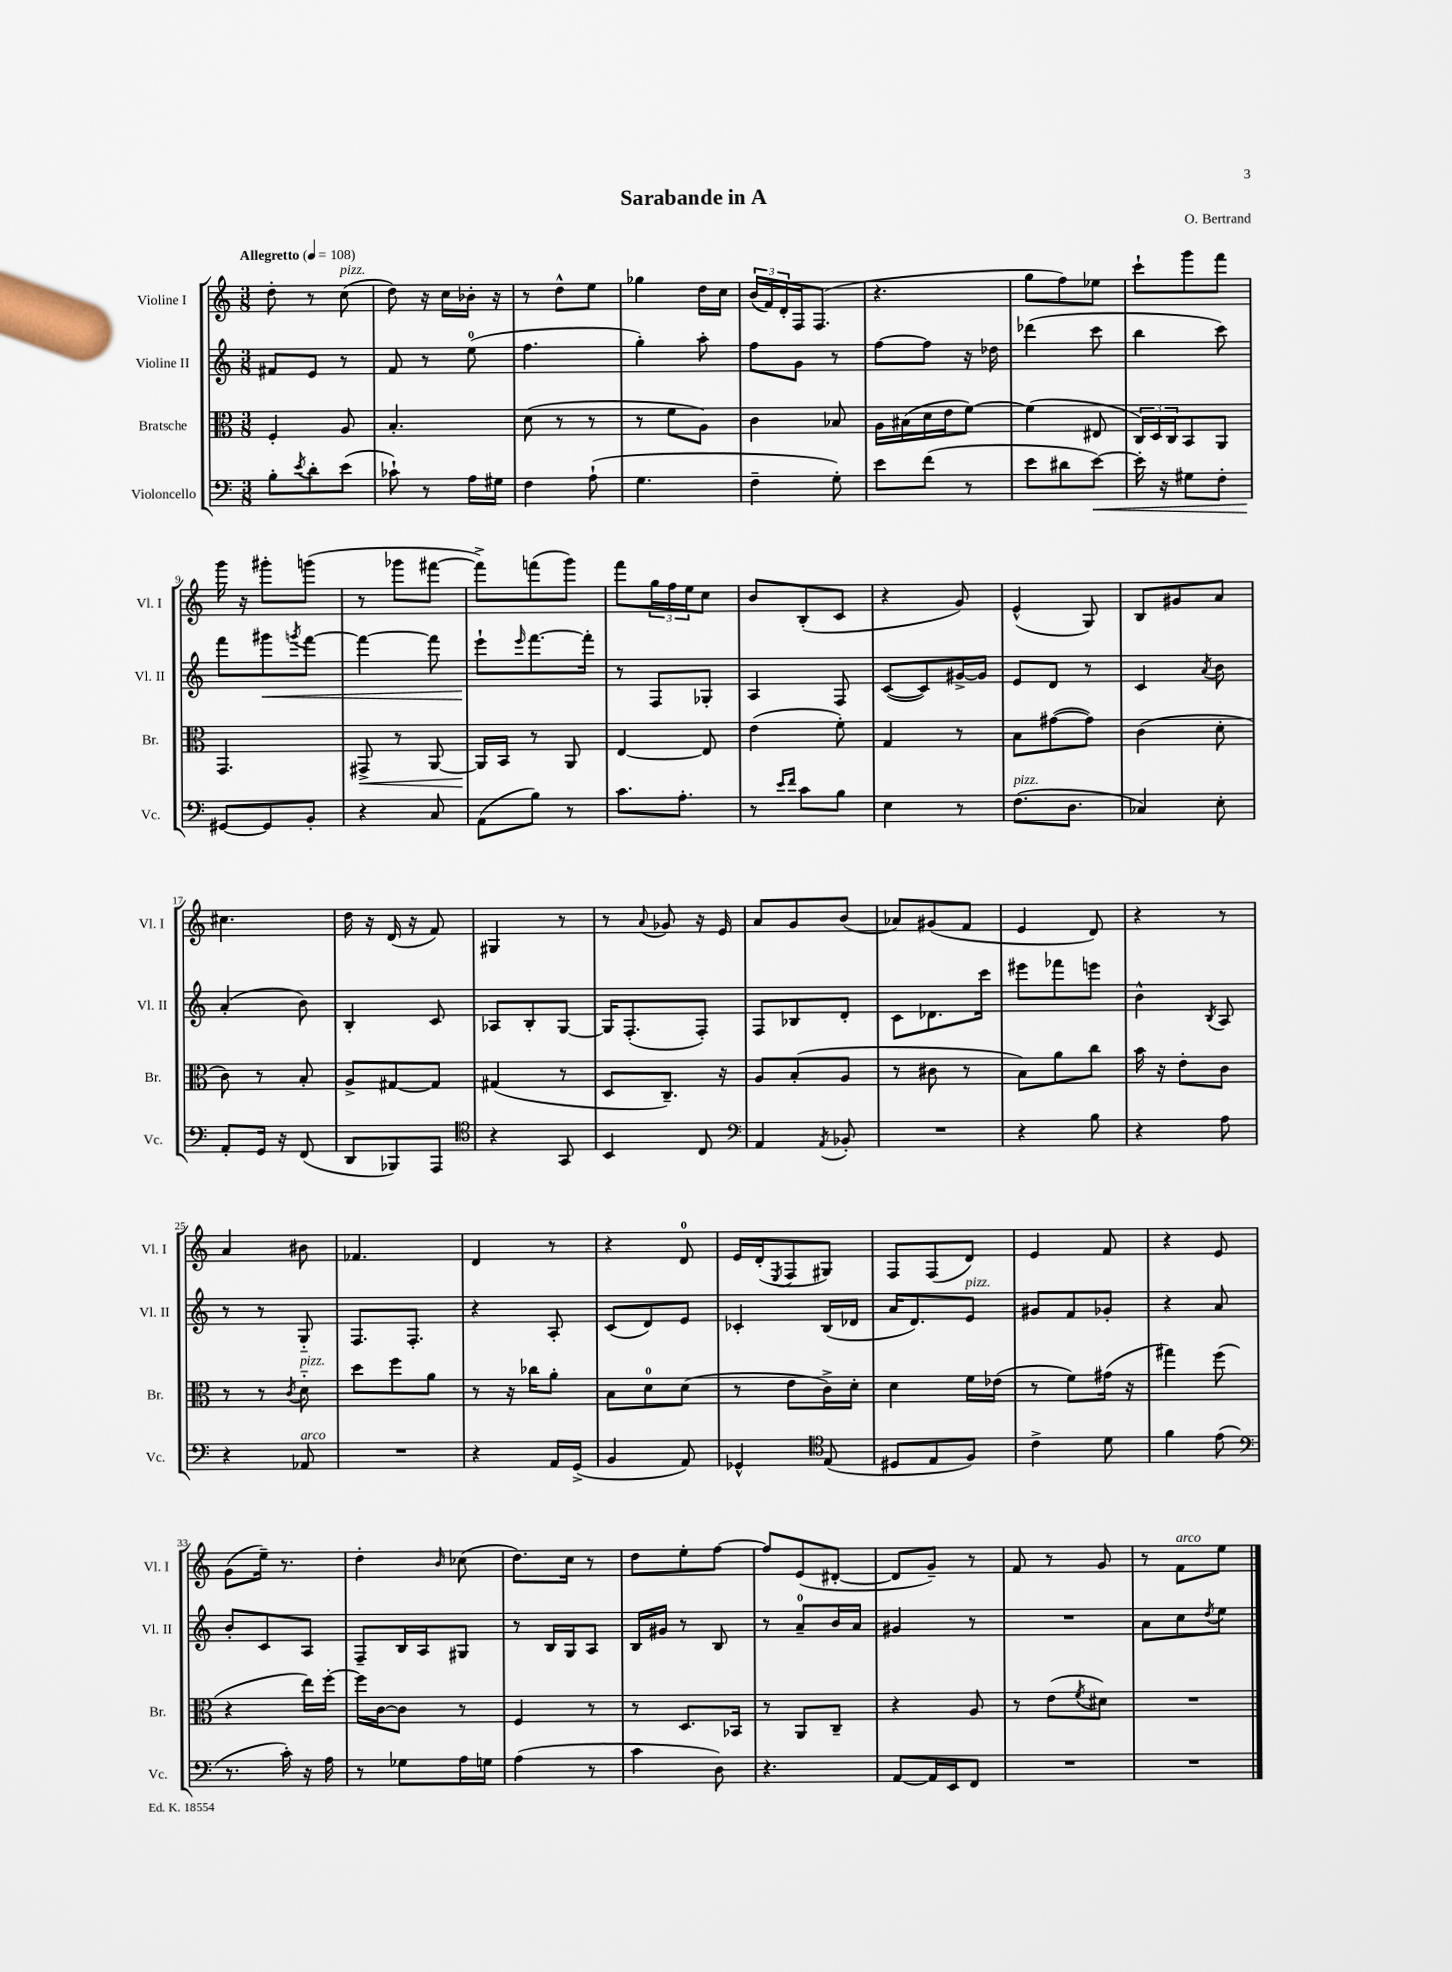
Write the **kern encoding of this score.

**kern	**kern	**kern	**kern
*staff4	*staff3	*staff2	*staff1
*clefF4	*clefC3	*clefG2	*clefG2
*k[]	*k[]	*k[]	*k[]
*M3/8	*M3/8	*M3/8	*M3/8
*MM108	*MM108	*MM108	*MM108
8B'	4F'	8f#	8dd'
8qe	.	.	.
8d'	.	8e	8r
(8e	8A	8r	(8cc
=	=	=	=
8c-`)	4.B'	8f	8dd)
8r	.	8r	16r
.	.	.	16cc
16A	.	(8ee	16b-'
16G#	.	.	16r
=	=	=	=
4F	(8d	4.ff	8r
.	8r	.	8dd^^
(8A`	8r	.	8ee
=	=	=	=
4.G	8r	4gg')	4gg-
.	8f	.	.
.	8A)	8aa'	16dd
.	.	.	16cc
=	=	=	=
4F~	4c	8ff	(24b
.	.	.	24f)
.	.	.	24d'
.	.	8g	16F
.	.	.	(8.F
8G')	8B-	8r	.
=	=	=	=
8e	16A	[8ff	4.r
.	(16B#	.	.
(8f	16d	8ff]	.
.	16e	.	.
8r	[8f)	16r	.
.	.	16dd-	.
=	=	=	=
8e	(4f]	(4ddd-	8gg
8d#	.	.	8ff)
[8e)	8E#	8ccc	8ee-
=	=	=	=
16e']	24C)	4bb	8ccc`
.	24D	.	.
16r	.	.	.
.	24C	.	.
8G#	8BB	.	8ggg
8F'	8AA	8ccc)	8fff
=	=	=	=
[8GG#	4.GG	8fff	16ggg
.	.	.	16r
8GG#]	.	8ggg#	8ggg#'
.	.	8qggg	.
8BB'	.	[8fff	(8ggg
=	=	=	=
4r	8GG#^	4fff_	8r
.	8r	.	8ggg-
8C	[8AA	8fff]	[8fff#
=	=	=	=
(8AA	16AA]	8eee`	8fff#^])
.	16BB	.	.
.	.	16qqeee	.
8B)	8r	[8.fff	(8fff
8r	8AA	.	8ggg)
.	.	16fff']	.
=	=	=	=
8.c	[4E	8r	8fff
.	.	8F	24gg
.	.	.	24ff
8.A'	.	.	.
.	.	.	24ee
.	8E]	8G-'	8cc
=	=	=	=
8r	(4e	4A	8b
16qqe	.	.	.
16qqf	.	.	.
8c	.	.	(8B'
8B	8f')	8F	8c
=	=	=	=
4E	4G	([8c	4r
.	.	8c])	.
8r	8r	[16g#^	8g)
.	.	16g#]	.
=	=	=	=
(8.F	8B	8e	(4e^^
.	([8g#	8d	.
8.D	.	.	.
.	8g#])	8r	8G)
=	=	=	=
4C-)	(4c	4c	8B
.	.	.	8g#
.	.	8qa	.
8E'	8d'	8b	8a
=	=	=	=
8AA'	8c)	(4a'	4.cc#
16GG	8r	.	.
16r	.	.	.
(8FF	8B'	8b)	.
=	=	=	=
8DD	8A^	4B'	16dd
.	.	.	16r
8BBB-)	[8G#	.	(16d
.	.	.	16r
8AAA	8G#]	8c	8f)
=	=	=	=
*clefC4	*	*	*
4r	(4G#	8A-	4G#
.	.	8B'	.
8GG	8r	[8G	8r
=	=	=	=
4BB	8D	16G]	8r
.	.	(8.F'	.
.	.	.	8qqa
.	8.C~)	.	8g-
8C	.	8F')	16r
.	16r	.	16e
=	=	=	=
*clefF4	*	*	*
4AA	8A	8F	8a
.	(8B'	8B-	8g
8qAA	.	.	.
8BB-'	8A	8d'	(8b
=	=	=	=
4.r	8r	8c	8a-)
.	8c#	8.d-	(8g#
.	8r	.	8f
.	.	16ccc	.
=	=	=	=
4r	8B)	8eee#	4e
.	8a	8fff-	.
8B	8cc	8eee	8d)
=	=	=	=
4r	16b	4b^^	4r
.	16r	.	.
.	8e'	.	.
.	.	8qB	.
8A	8c	8A	8r
=	=	=	=
4r	8r	8r	4a
.	8r	8r	.
.	8qc	.	.
8AA-	8d'~	8G'~	8b#
=	=	=	=
4.r	8dd	8.F	4.f-
.	8ff	.	.
.	.	8.F'	.
.	8a	.	.
=	=	=	=
4r	8r	4r	4d
.	16r	.	.
.	16cc-	.	.
16AA	8a'	8A'	8r
(16GG^	.	.	.
=	=	=	=
4BB	8B	(8c	4r
.	8d	8d)	.
8AA)	(8d	8e	8d
=	=	=	=
4GG-^^	8r	4c-'	16e
.	.	.	(16d'
.	.	.	8qE
.	8e	.	8F
*clefC4	*	*	*
(8E	16c^)	(16B	8G#)
.	16d'	16d-	.
=	=	=	=
8D#	4d	16a	8F
.	.	8.d)	.
8E	.	.	(8F
8F)	16f	8e	8d)
.	(16e-	.	.
=	=	=	=
4c^	8r	8g#	4e
.	8f)	8f	.
8d	(16g#	8g-'	8f
.	16r	.	.
=	=	=	=
4f	4gg#)	4r	4r
(8e	(8ff	8a	8e
=	=	=	=
*clefF4	*	*	*
8.r	4r	8b'	(8g
.	.	8c	16ee~)
16c')	.	.	8.r
16r	16ee)	8A	.
16A	[16ff'	.	.
=	=	=	=
8r	16ff]	8F~	4dd'
.	[16c	.	.
8G-	8c]	16B	.
.	.	16A	.
.	.	.	16qqb
16A	8r	8G#	(8cc-
16G	.	.	.
=	=	=	=
(4A	4F	8r	8.dd)
.	.	16B	.
.	.	16G	16cc
8r	8r	8A	8r
=	=	=	=
4c	8r	16B	8dd
.	.	16g#	.
.	8.D	8r	8ee'
8D)	.	8B	[8ff
.	16BB-	.	.
=	=	=	=
4.r	8r	8r	8ff]
.	8AA	8a~	(8e
.	8C~	16b	[8d#'
.	.	16a	.
=	=	=	=
[8AA	4r	4g#	8d#]
16AA]	.	.	8g~)
16EE	.	.	.
8FF	8A	8r	8r
=	=	=	=
4.r	8r	4.r	8f
.	(8e	.	8r
.	8qf	.	.
.	8d#)	.	8g
=	=	=	=
4.r	4.r	8a	8r
.	.	8cc	8f
.	.	8qdd	.
.	.	8ee	8ee
==	==	==	==
*-	*-	*-	*-
